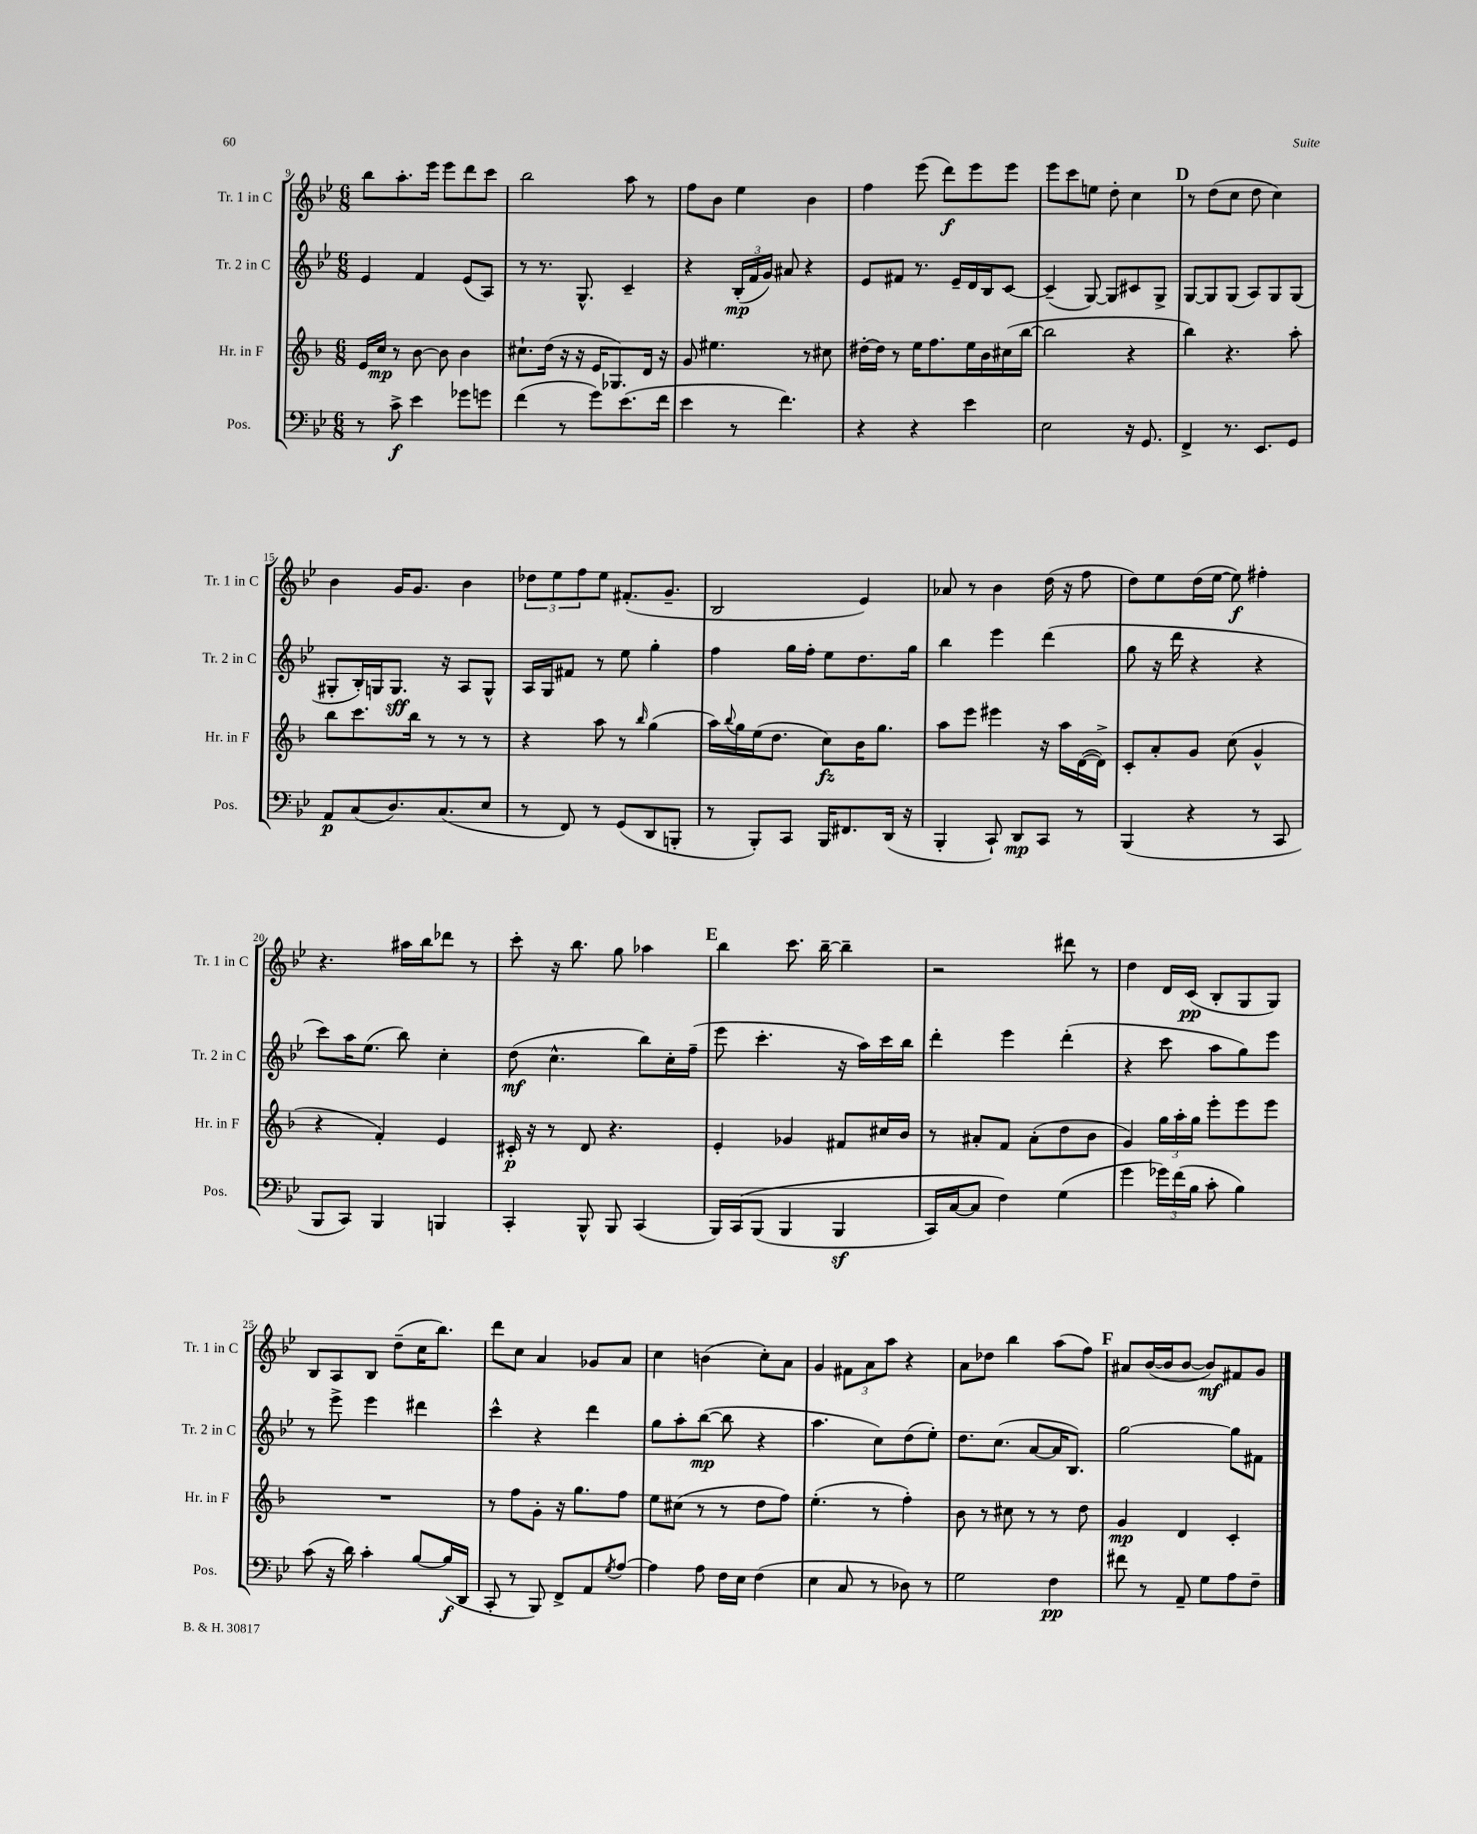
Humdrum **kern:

**kern	**kern	**kern	**kern
*staff4	*staff3	*staff2	*staff1
*clefF4	*clefG2	*clefG2	*clefG2
*k[b-e-]	*k[b-]	*k[b-e-]	*k[b-e-]
*M6/8	*M6/8	*M6/8	*M6/8
8r	16e	4e-	8bb-
.	16cc	.	.
8c^	8r	.	8.aa'
4e-	[8b-	4f	.
.	.	.	16eee-
.	8b-]	.	8eee-
8g-	4b-	(8e-	8ddd
8g	.	8A)	8ccc
=	=	=	=
(4f	8.cc#`	8r	2bb-
.	.	8.r	.
.	(16dd	.	.
8r	16r	.	.
.	16r	8.G^^	.
8g)	16e	.	.
.	8.G-)	.	.
(8.e-	.	4c~	8aa
.	16d	.	8r
16f	16r	.	.
=	=	=	=
4e-	8g	4r	8ff
.	4.ee#	.	8b-
8r	.	(24B-'	4ee-
.	.	24f	.
.	.	24g)	.
4.f)	.	8a#	.
.	8r	4r	4b-
.	8cc#	.	.
=	=	=	=
4r	[16dd#'	8e-	4ff
.	16dd#]	.	.
.	8r	8f#	.
4r	16ee	8.r	(8eee-
.	8.ff	.	.
.	.	.	8ddd)
.	.	16e-~	.
4e-	16ee	16d	8eee-
.	16b-	16B-	.
.	(16cc#	[8c	8eee-
.	[16bb-	.	.
=	=	=	=
2E-	2bb-]	(4c~]	8eee-
.	.	.	8ccc
.	.	[8G)	8ee
.	.	8G]	8dd'
16r	4r	8c#	4cc
8.GG	.	.	.
.	.	8G^	.
=	=	=	=
4FF^	4bb-)	[8G	8r
.	.	8G]	(8dd
8.r	4.r	(8G	8cc
.	.	8A)	8dd
8.EE-	.	.	.
.	.	8G	4cc)
8GG	8aa'	(8G	.
=	=	=	=
8AA	8bb-	8G#'	4b-
(8C	8.ccc	16B-')	.
.	.	16G	.
8.D)	.	8.G	16g
.	16bb-	.	8.g
.	8r	.	.
(8.C	.	16r	.
.	8r	8A	4b-
8E-	8r	8G^^	.
=	=	=	=
8r	4r	16A	12dd-
.	.	16G	.
.	.	.	12ee-
8FF)	.	8f#	.
.	.	.	12ff
8r	8aa	8r	8ee-
(8GG	8r	8ee-	(8.f#'
.	16qqbb-	.	.
8DD	(4gg	4gg'	.
.	.	.	8.g~
8BBB'	.	.	.
=	=	=	=
8r	16aa)	4ff	2B-
.	8qqbb-	.	.
.	16gg	.	.
8BBB-')	(16ee	.	.
.	8.dd	.	.
8CC	.	16gg	.
.	.	16ff'	.
16BBB-	8cc)	8ee-	.
8.FF#	.	.	.
.	16b-	8.dd	4e-)
.	8.gg	.	.
(16DD	.	.	.
16r	.	16gg	.
=	=	=	=
4BBB-'	8aa	4bb-	8a-
.	8eee	.	8r
8CC`)	4eee#	4eee-	4b-
8DD	.	.	.
8CC	16r	(4ddd	(16dd
.	16aa	.	16r
8r	([16d	.	8ff
.	16d^])	.	.
=	=	=	=
(4BBB-	8c'	8gg	8dd)
.	8a'	16r	8ee-
.	.	16ddd	.
4r	8g	4r	(16dd
.	.	.	[16ee-
.	(8cc	.	8ee-])
8r	4g^^	4r	4ff#'
8CC	.	.	.
=	=	=	=
8BBB-	4r	8ccc)	4.r
8CC)	.	16aa	.
.	.	(8.ee-	.
4BBB-	4f')	.	.
.	.	8bb-)	16aa#
.	.	.	16bb-
4BBB	4e	4cc'	8ddd-
.	.	.	8r
=	=	=	=
4CC'	16c#'	(8dd	8ccc'
.	16r	.	.
.	8r	4.cc^^	16r
.	.	.	8.bb-
8BBB-^^	8d	.	.
8BBB-	4.r	.	8gg
(4CC	.	8bb-)	4aa-
.	.	16cc'	.
.	.	(16ff~	.
=	=	=	=
16BBB-)	4e'	8eee-	4bb-
&(16CC	.	.	.
(8BBB-	.	4.ccc'	.
4BBB-	4g-	.	8.ccc
.	.	.	[16bb-~
4BBB-	8f#	16r	4bb-~]
.	.	16aa)	.
.	16cc#	16ccc	.
.	16b-	16bb-	.
=	=	=	=
16CC)	8r	4ddd'	2r
[16C	.	.	.
8C]	8a#'	.	.
4F&)	8f	4eee-	.
.	(8a#'	.	.
(4G	8dd	(4ddd'	8ddd#
.	8b-	.	8r
=	=	=	=
4g	4g)	4r	4dd
24g-)	24gg	8ccc	16d
(24f	24aa'	.	.
.	.	.	(16c
24B-	24gg	.	.
8c'	8eee'	8aa	8B-'
4B-)	8eee	8gg)	8G
.	8eee	8eee-	8G)
=	=	=	=
(8c	2.r	8r	8B-
16r	.	8eee-^	8A
16d)	.	.	.
4c'	.	4eee-	8B-
.	.	.	(8dd~
[8B-	.	4ddd#	16cc
.	.	.	8.bb-)
(16B-]	.	.	.
16DD	.	.	.
=	=	=	=
8CC'	8r	4ccc^^	8ddd
8r	8ff	.	8cc
8BBB-)	8g'	4r	4a
8FF^	16r	.	.
.	8.gg	.	.
8AA	.	4ddd	8g-
8qG	.	.	.
[8A	8ff	.	8a
=	=	=	=
4A]	8ee	8gg	4cc
.	(8cc#	8aa'	.
8A	8r	([8bb-	(4b
16F	8r	8bb-]	.
16E-	.	.	.
(4F	8dd	4r	8cc')
.	8ff)	.	8a
=	=	=	=
4E-	(4.ee'	4.aa	4g
8C	.	.	12f#
.	.	.	12a
8r	8r	8cc)	.
.	.	.	12aa
8D-)	4ff')	(8dd	4r
8r	.	8ee-')	.
=	=	=	=
2G	8b-	8.dd	8a
.	8r	.	8dd-
.	.	(8.cc	.
.	8cc#	.	4bb-
.	8r	[8a	.
4F	8r	16a]	(8aa
.	.	8.B-)	.
.	8dd	.	8ff)
=	=	=	=
8f#	4g	[2gg	8a#
8r	.	.	([16b-
.	.	.	16b-]
8AA~	4d	.	[8b-
8G	.	.	8b-])
8A	4c'	8gg]	8f#
8F~	.	8f#	8g
==	==	==	==
*-	*-	*-	*-
